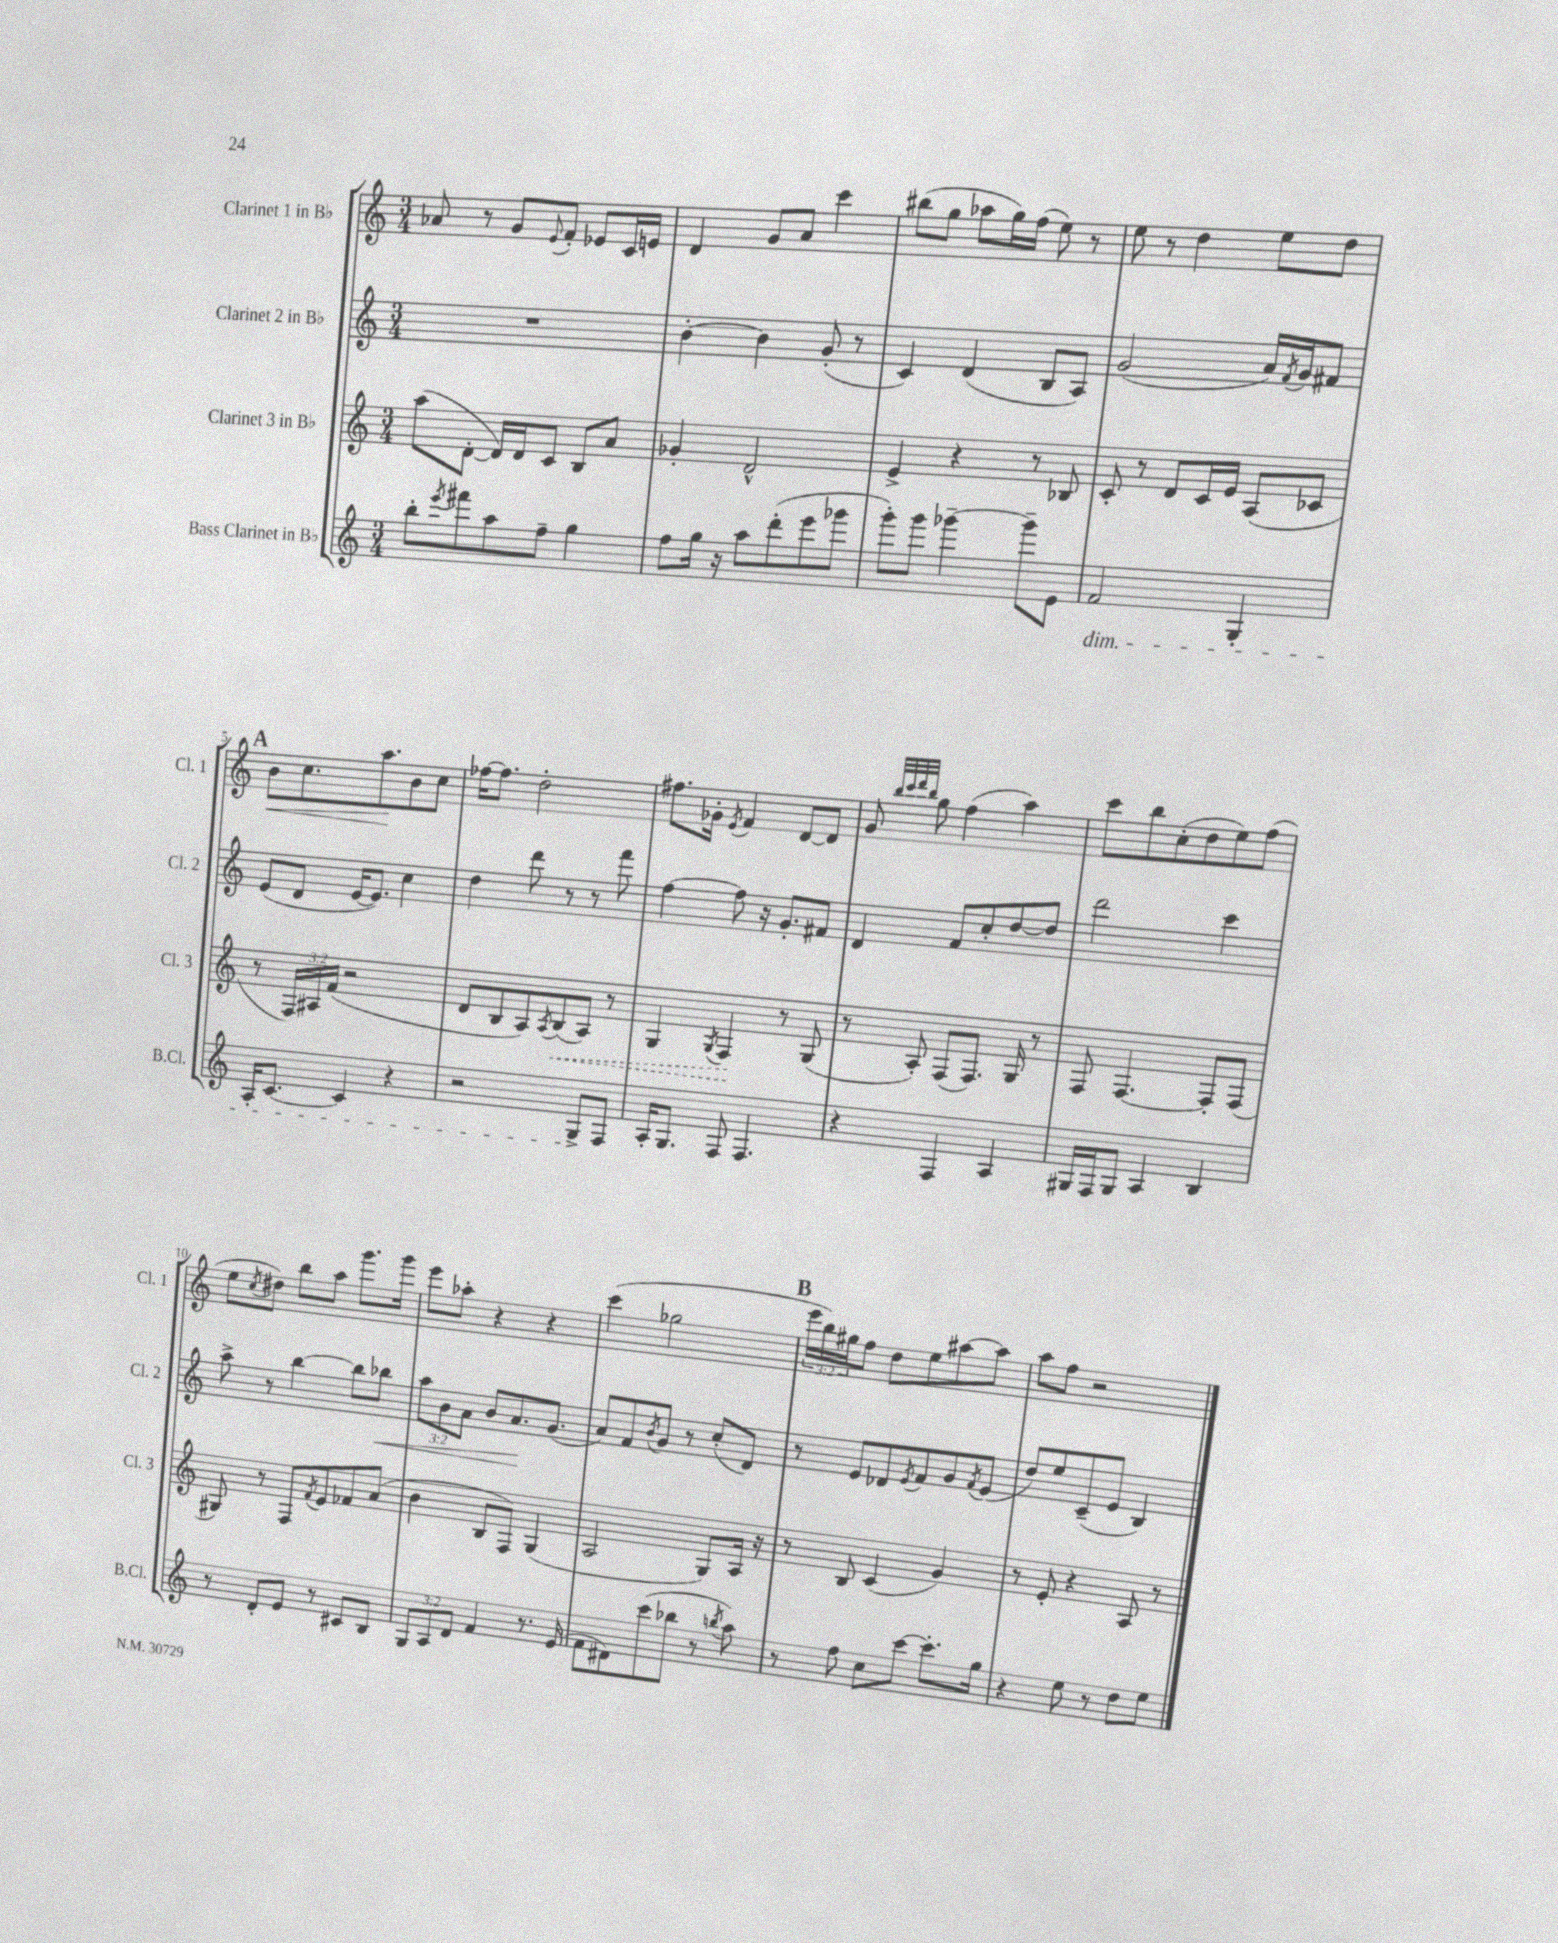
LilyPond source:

<<
\new StaffGroup <<
\new Staff = "s0" \with { instrumentName = "Clarinet 1 in Bb" shortInstrumentName = "Cl. 1" } {
    \clef treble \key c \major \numericTimeSignature \time 3/4 \override Staff.TupletNumber.text = #tuplet-number::calc-fraction-text
    aes'8 r8 g'8 \appoggiatura { e'8 } f'8-. ees'8 c'16 e'16 |
    d'4 g'8 a'8 c'''4 |
    bis''8( g''8 aes''8 g''16) f''16( e''8) r8 |
    e''8 r8 d''4 e''8 d''8 |
    \mark \markup { \bold "A" } b'8\< c''8. a''8.\! b'8 c''8 |
    fes''16~ fes''8. d''2-. |
    fis''8. ges'16-. \acciaccatura { e'8 } f'4 d'8~ d'8 |
    g'8 \grace { b''32 c'''32 d'''32 b''32 } g''8 f''4( a''4) |
    c'''8 b''8 c''8-.( d''8 e''8) f''8( |
    e''8 \acciaccatura { c''8 } dis''8) b''8 a''8 g'''8. g'''16 |
    e'''8 aes''8-. r4 r4 |
    c'''4( ges''2 |
    \mark \markup { \bold "B" } \tuplet 3/2 { e'''16 b''16) gis''16 } f''8 d''8 e''8 ais''8~ ais''8 |
    a''8 f''8 r2 \bar "|." |
}
\new Staff = "s1" \with { instrumentName = "Clarinet 2 in Bb" shortInstrumentName = "Cl. 2" } {
    \clef treble \key c \major \numericTimeSignature \time 3/4 \override Staff.TupletNumber.text = #tuplet-number::calc-fraction-text
    R2. |
    b'4~-. b'4 g'8-.( r8 |
    c'4) d'4( b8 a8) |
    g'2( a'16) \acciaccatura { f'8 } g'16 fis'8 |
    \mark \markup { \bold "A" } e'8( d'8 e'16~ e'8.) c''4 |
    d''4 d'''8 r8 r8 f'''8 |
    f''4~ f''8 r16 g'8.-. fis'8 |
    d'4 f'8 c''8-. d''8~ d''8 |
    d'''2 c'''4 |
    a''8-> r8 b''4~ b''8 bes''8\< |
    \tuplet 3/2 { a''8 b'8 a'8 } b'8 a'8.\! g'8.( |
    a'8) f'8 \acciaccatura { b'8 } g'8 r8 c''8-.( d'8) |
    \mark \markup { \bold "B" } r8 e'8 des'8 \acciaccatura { e'8 } f'8 g'8 \acciaccatura { f'8 } e'8( |
    d''8) e''8 c'8--( e'8 b4) \bar "|." |
}
\new Staff = "s2" \with { instrumentName = "Clarinet 3 in Bb" shortInstrumentName = "Cl. 3" } {
    \clef treble \key c \major \numericTimeSignature \time 3/4 \override Staff.TupletNumber.text = #tuplet-number::calc-fraction-text
    a''8( d'8~-. d'16) d'16 c'8 b8 a'8 |
    ges'4-. d'2-^ |
    e'4-> r4 r8 bes8 |
    c'8-. r8 d'8 c'16 e'16 a8( ces'8 |
    \mark \markup { \bold "A" } r8 \tuplet 3/2 { f16) ais16 f'16( } r2 |
    d'8 b8 a8) \acciaccatura { a8 } \once \override Hairpin.style = #'dashed-line b8\<( a8) r8 |
    g4 \acciaccatura { g8 } f4\! r8 g8( |
    r8 a8-.) f8( f8.) g16 r8 |
    f8 f4.~ f8-. f8( |
    gis8) r8 f8 \acciaccatura { f'8 } e'8 fes'8 a'8( |
    b'4 b8 f8) g4( |
    a2 g8) a16 r16 |
    \mark \markup { \bold "B" } r8 b8 c'4( g'4) |
    r8 e'8-. r4 a8 r8 \bar "|." |
}
\new Staff = "s3" \with { instrumentName = "Bass Clarinet in Bb" shortInstrumentName = "B.Cl." } {
    \clef treble \key c \major \numericTimeSignature \time 3/4 \override Staff.TupletNumber.text = #tuplet-number::calc-fraction-text
    b''8-. \acciaccatura { e'''8 } fis'''8 a''8 f''8-- g''4 |
    f''8 g''16 r16 a''8 d'''8-.( e'''8 ges'''8 |
    g'''8-.) g'''8 ges'''4~-- ges'''8-- e'8 |
    f'2\dim g4-. |
    \mark \markup { \bold "A" } a16-. c'8.~ c'4 r4 |
    r2 g8->\! f8 |
    a16-. g8. f8 f4. |
    r4 f4 a4 |
    gis16 f16 gis8 a4 b4 |
    r8 d'8-. e'8 r8 cis'8 b8 |
    \tuplet 3/2 { g8 a8 d'8 } f'4 r8. e'16( |
    f'8 dis'8) c'''8( bes''8 r8 \acciaccatura { b''8 } a''8) |
    \mark \markup { \bold "B" } r8 f''8 c''8 c'''8~ c'''8.-. g''16 |
    r4 e''8 r8 d''8 e''8 \bar "|." |
}
>>
>>
